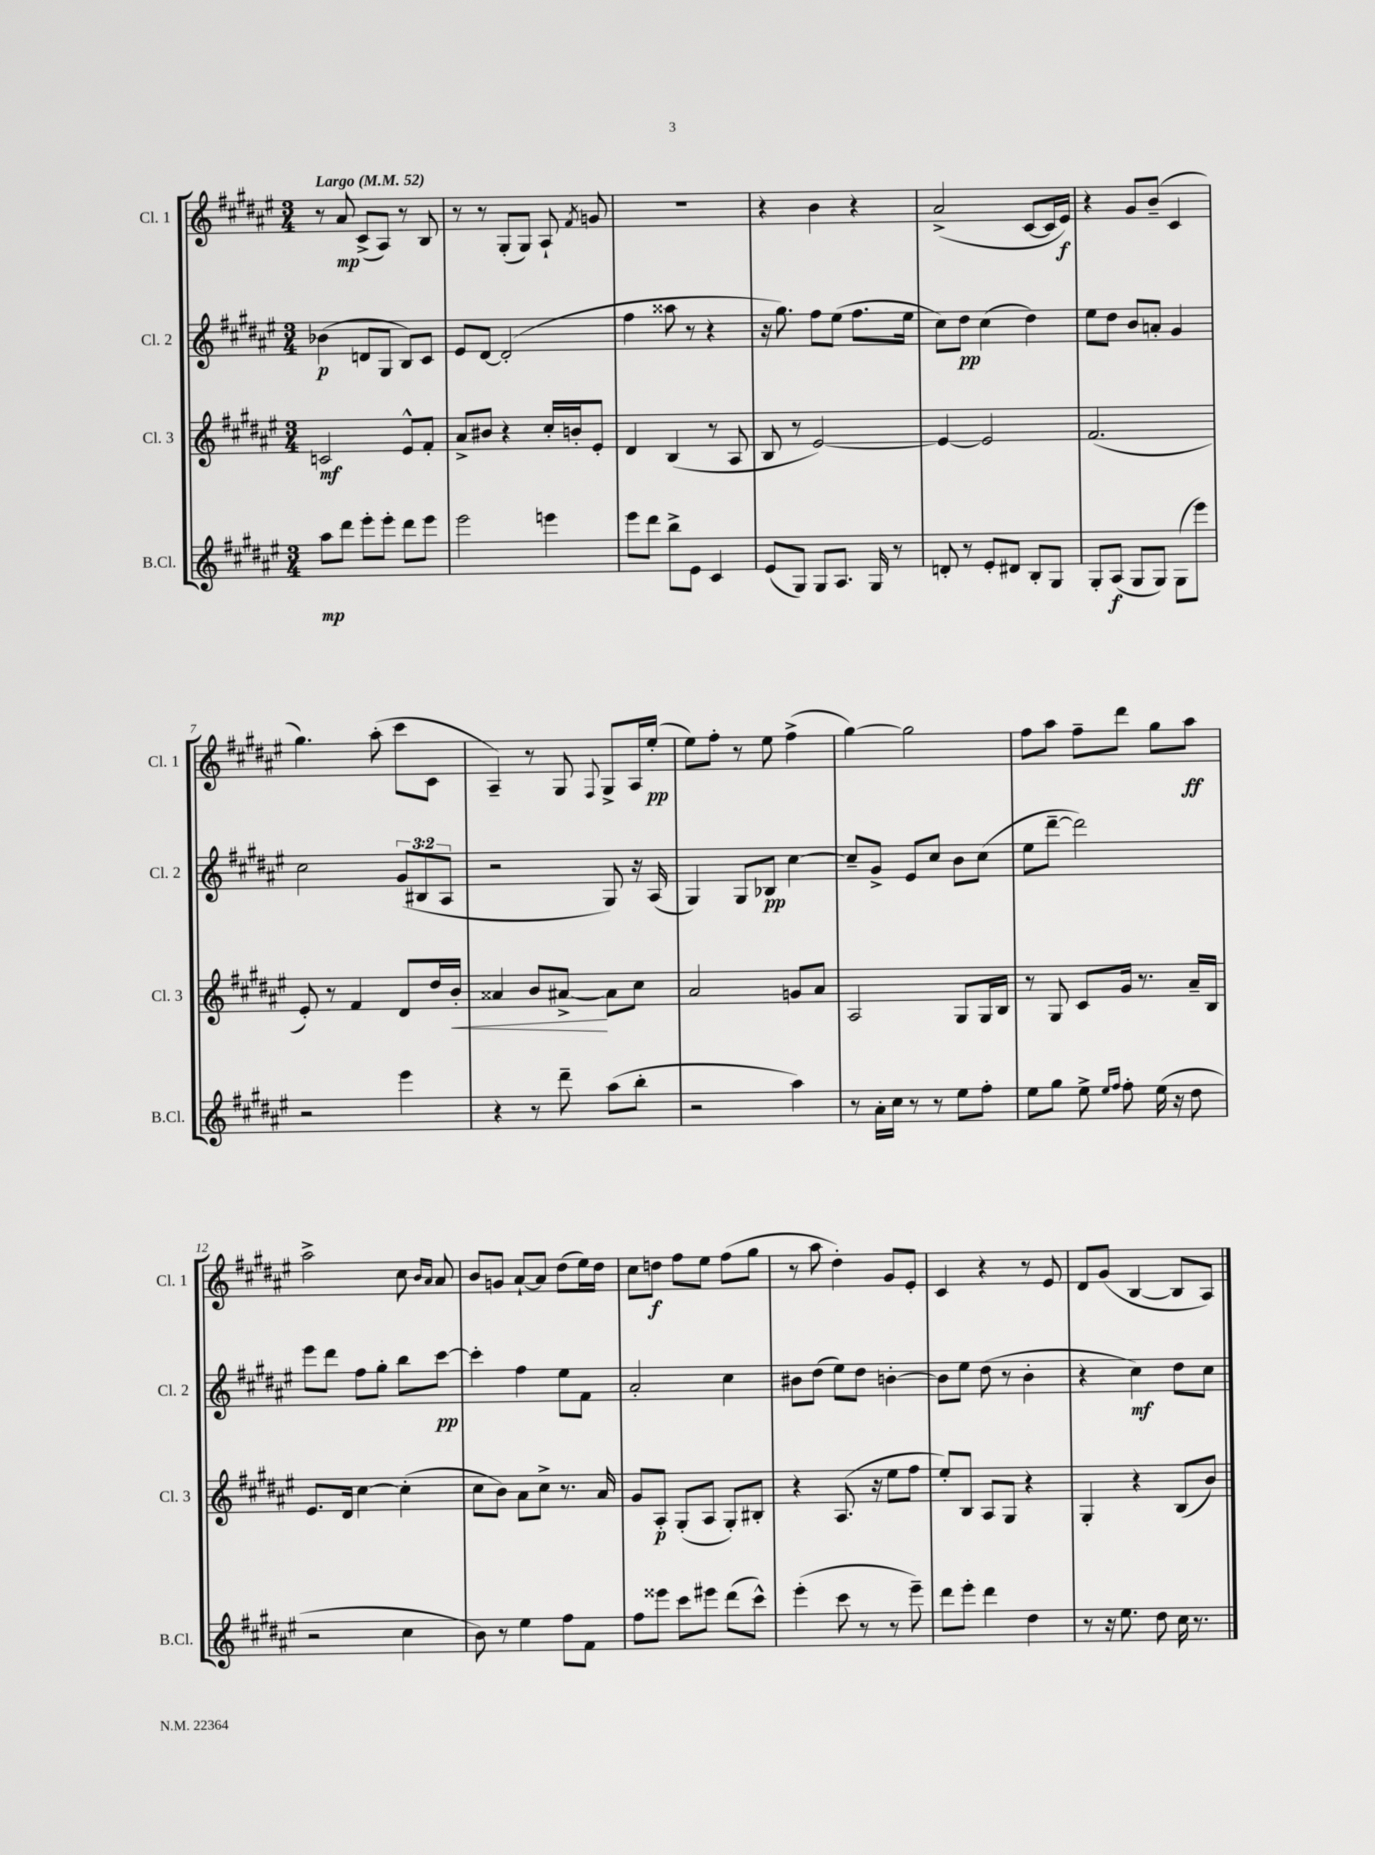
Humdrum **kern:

**kern	**kern	**kern	**kern
*staff4	*staff3	*staff2	*staff1
*clefG2	*clefG2	*clefG2	*clefG2
*k[f#c#g#d#a#e#]	*k[f#c#g#d#a#e#]	*k[f#c#g#d#a#e#]	*k[f#c#g#d#a#e#]
*M3/4	*M3/4	*M3/4	*M3/4
*MM52	*MM52	*MM52	*MM52
8aa#	2c	(4b-	8r
8ddd#	.	.	8a#
8eee#'	.	8d	(8c#^
8eee#'	.	8G#	8A#)
8ddd#	8e#^^	8B)	8r
8eee#	8f#'	8c#	8B
=	=	=	=
2eee#	8a#^	8e#	8r
.	8b#	[8d#	8r
.	4r	(2d#']	(8G#'
.	.	.	8G#)
4eee	16cc#'	.	8A#`
.	16b'	.	.
.	.	.	8qf#
.	8e#'	.	8g
=	=	=	=
8eee#	4d#	4ff#	2.r
8ddd#	.	.	.
8bb^	(4B	8aa##	.
8e#	.	8r	.
4c#	8r	4r	.
.	8A#	.	.
=	=	=	=
(8e#	8B	16r	4r
.	.	8.gg#)	.
8G#)	8r	.	.
8G#	[2e#)	8ff#	4b
8.A#	.	(8ee#	.
.	.	8.ff#	4r
16G#	.	.	.
8r	.	.	.
.	.	16ee#	.
=	=	=	=
8d'	4e#_	8cc#)	(2a#^
8r	.	8dd#	.
8e#'	2e#]	(4cc#	.
8d#	.	.	.
8B'	.	4dd#)	[8c#
8G#	.	.	16c#]
.	.	.	16e#)
=	=	=	=
8G#'	(2.f#	8ee#	4r
(8A#	.	8dd#	.
8G#	.	8b	8g#
8G#)	.	8a'	(8b~
(8G#	.	4g#	4c#
8eee#)	.	.	.
=	=	=	=
2r	8e#')	2cc#	4.gg#)
.	8r	.	.
.	4f#	.	.
.	.	.	(8aa#'
4eee#	8d#	(12g#	8ccc#
.	.	12B#	.
.	16dd#	.	8c#
.	.	12A#	.
.	16b'	.	.
=	=	=	=
4r	4a##	2r	4A#~)
8r	8b	.	8r
8ddd#~	[8a#^	.	8G#
.	.	.	8qqF#
(8aa#	8a#]	8G#)	8G#^
8bb'	8cc#	16r	16A#
.	.	(16A#	(16ee#'
=	=	=	=
2r	2a#	4G#)	8ee#)
.	.	.	8ff#'
.	.	8G#	8r
.	.	8B-	8ee#
4aa#)	8g	[4cc#	(4ff#^
.	8a#	.	.
=	=	=	=
8r	2A#	8cc#~]	[4gg#)
16a#'	.	8g#^	.
16cc#	.	.	.
8r	.	8e#	2gg#]
8r	.	8cc#	.
8ee#	8G#	8b	.
8ff#'	16G#	(8cc#	.
.	16B	.	.
=	=	=	=
8ee#	8r	8ee#	8ff#
8gg#	8G#	[8ddd#~	8aa#
8ee#^	8c#	2ddd#])	8ff#~
16qqee#	.	.	.
16qqff#	.	.	.
8ff#'	16g#	.	8ddd#
.	8.r	.	.
(16ee#	.	.	8gg#
16r	.	.	.
8dd#	16a#~	.	8aa#
.	16B	.	.
=	=	=	=
2r	8.e#	8eee#	2aa#^
.	.	8ddd#	.
.	16d#	.	.
.	[4cc#	8ff#	.
.	.	8gg#'	.
4cc#	(4cc#']	8bb	8cc#
.	.	.	16qqb
.	.	.	16qqa#
.	.	[8ccc#	8a#
=	=	=	=
8b)	8cc#	4ccc#']	8b
8r	8b)	.	8g
4ee#	8a#	4ff#	[8a#`
.	8cc#^	.	8a#]
8ff#	8.r	8ee#	(8dd#
8f#	.	8f#	16ee#)
.	16a#	.	16dd#
=	=	=	=
8ff#	8g#	2a#'	8cc#
8eee##	8A#'	.	8dd
8ccc#	(8G#'	.	8ff#
8eee#	8A#	.	8ee#
(8ddd#	8G#')	4cc#	(8ff#
8ccc#^^)	8B#'	.	8gg#
=	=	=	=
(4eee#'	4r	8b#	8r
.	.	(8dd#	8aa#
8ccc#	(8.A#	8ee#)	4dd#')
8r	.	8dd#	.
.	16r	.	.
8r	8ee#	[4b'	8g#
8eee#~)	8ff#	.	8e#'
=	=	=	=
8ddd#	8ee#')	8b]	4c#
8eee#'	8B	8ee#	.
4ddd#	8A#	(8dd#	4r
.	8G#	8r	.
4dd#	4r	4b'	8r
.	.	.	8e#
=	=	=	=
8r	4G#'	4r	8d#
16r	.	.	(8g#
8.ee#	.	.	.
.	4r	4cc#)	[4B
8dd#	.	.	.
16cc#	(8B	8dd#	8B]
8.r	.	.	.
.	8b)	8cc#	8A#)
==	==	==	==
*-	*-	*-	*-
